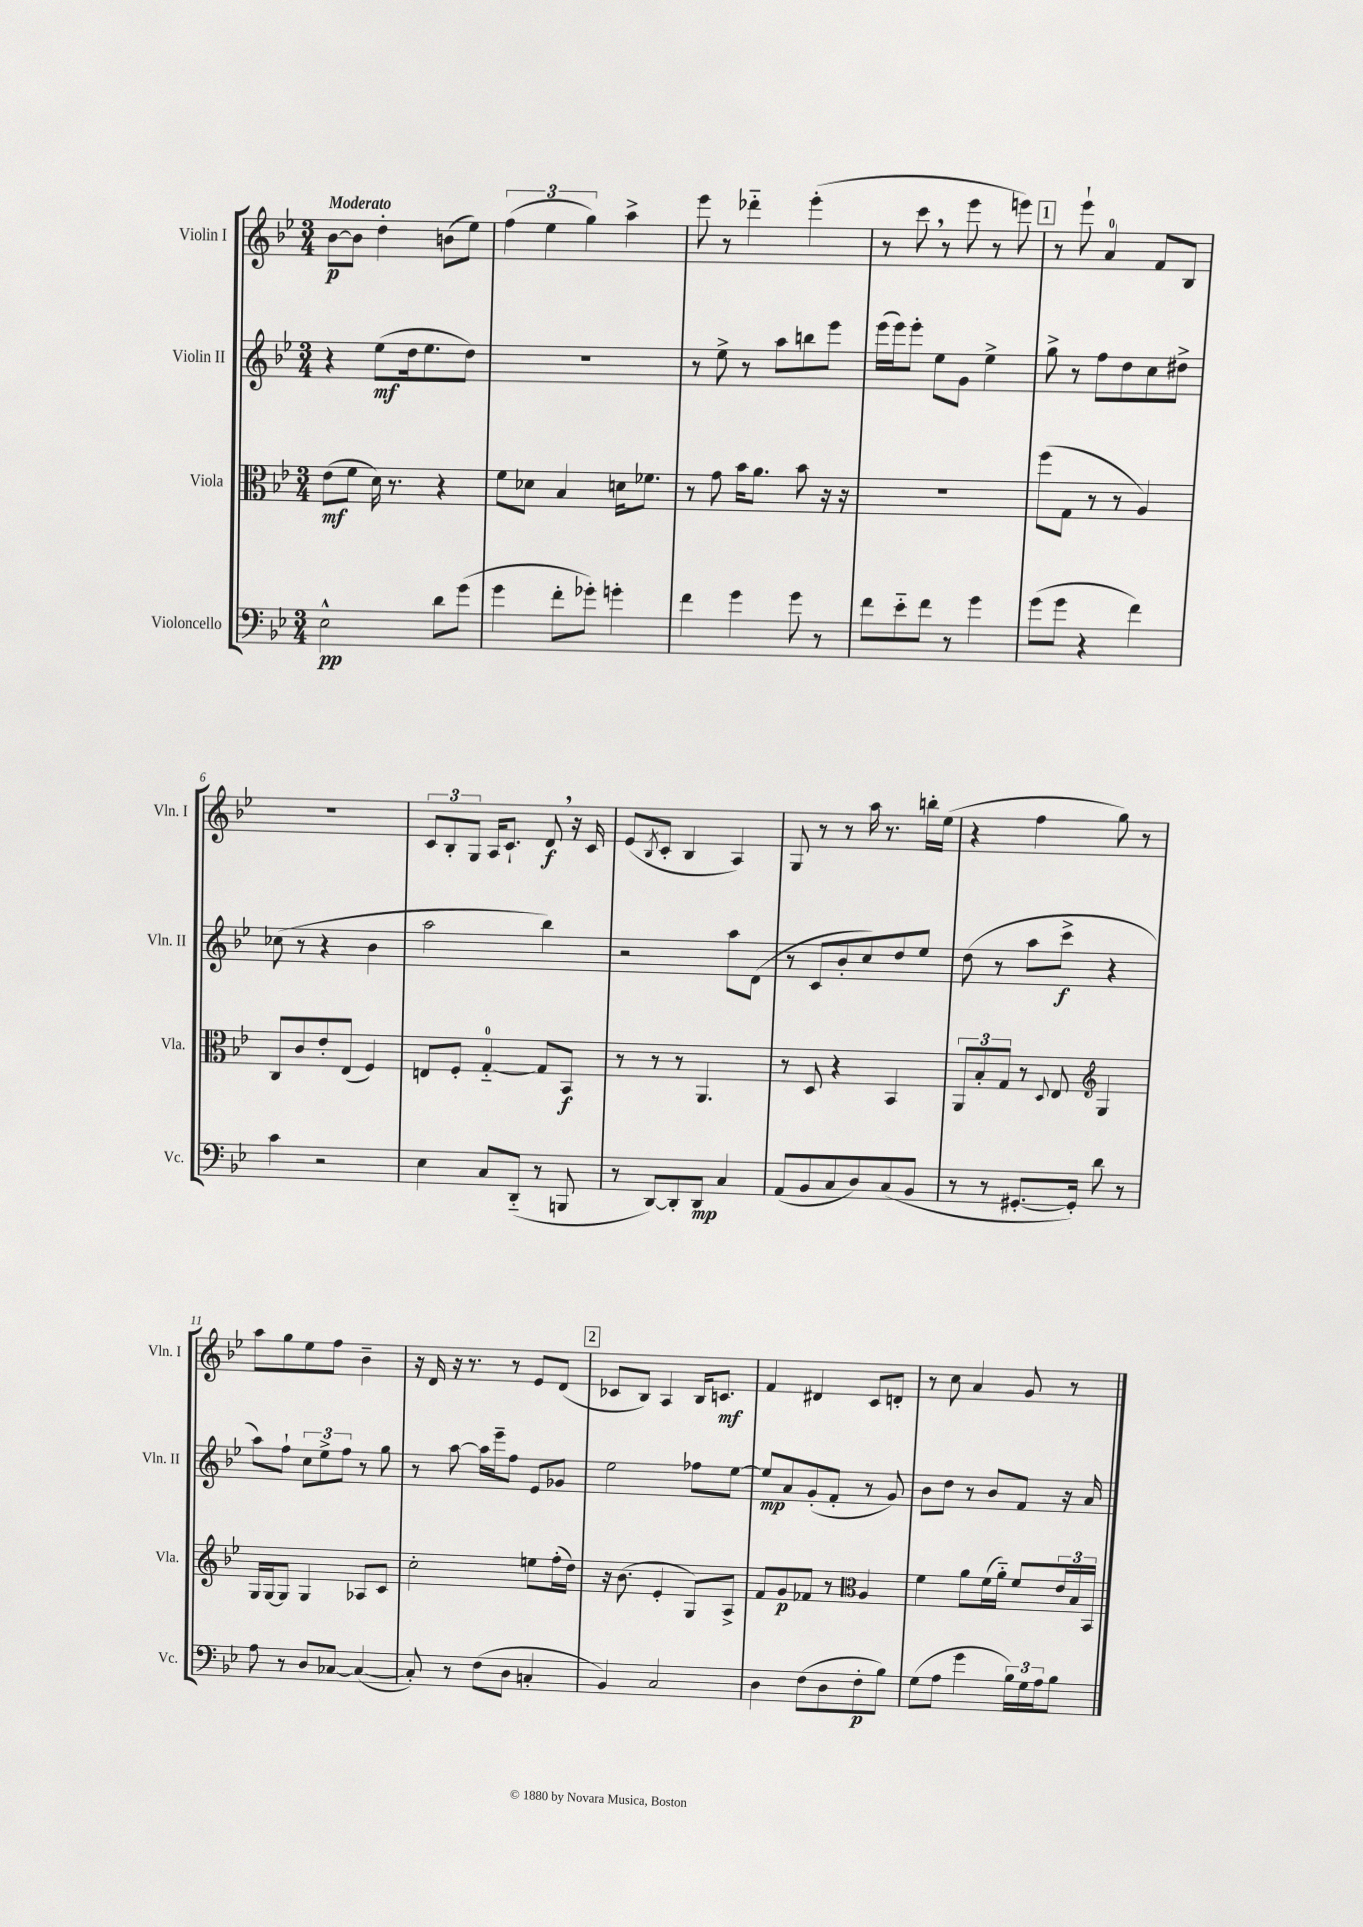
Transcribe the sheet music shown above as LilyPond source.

<<
\new StaffGroup <<
\new Staff = "s0" \with { instrumentName = "Violin I" shortInstrumentName = "Vln. I" } {
    \clef treble \key bes \major \numericTimeSignature \time 3/4 \tempo "Moderato"
    bes'8~\p bes'8 d''4-. b'8( ees''8) |
    \tuplet 3/2 { f''4( ees''4 g''4) } a''4-> |
    ees'''8 r8 des'''4-_ ees'''4-.( |
    r8 c'''8 \breathe r8 ees'''8 r8 e'''8) |
    \mark \markup { \box "1" } r8 ees'''8-! a'4-0 f'8 bes8 |
    R2. |
    \tuplet 3/2 { c'8 bes8-. g8 } a16 c'8.-! d'8\f \breathe r16 c'16 |
    ees'8( \acciaccatura { bes8 } c'8-. bes4 a4) |
    g8 r8 r8 a''16 r8. b''16-. ees''16( |
    r4 f''4 g''8) r8 |
    a''8 g''8 ees''8 f''8 bes'4-- |
    r16 d'16 r16 r8. r8 ees'8 d'8( |
    \mark \markup { \box "2" } ces'8 bes8) a4 bes16 c'8.\mf |
    f'4 dis'4 c'8 d'8-. |
    r8 c''8 a'4 g'8 r8 \bar "|." |
}
\new Staff = "s1" \with { instrumentName = "Violin II" shortInstrumentName = "Vln. II" } {
    \clef treble \key bes \major \numericTimeSignature \time 3/4
    r4 ees''8\mf( d''16 ees''8. d''8) |
    R2. |
    r8 ees''8-> r8 a''8 b''8 ees'''8 |
    ees'''16( ees'''16) ees'''8-. ees''8 g'8 ees''4-> |
    \mark \markup { \box "1" } g''8-> r8 f''8 d''8 c''8 dis''8-> |
    ces''8( r8 r4 bes'4 |
    a''2 bes''4) |
    r2 a''8 d'8( |
    r8 c'8 bes'8-. c''8) d''8 ees''8 |
    d''8( r8 a''8 c'''8->\f r4 |
    a''8) f''8-! \tuplet 3/2 { c''8 ees''8-> f''8 } r8 g''8 |
    r8 a''8~ a''16 ees'''16-- f''8 ees'8 ges'8 |
    \mark \markup { \box "2" } ees''2 fes''8 ees''8~ |
    ees''8\mp a'8 g'8-.( f'8-. r8 g'8) |
    bes'8 d''8 r8 bes'8 f'8 r16 a'16 \bar "|." |
}
\new Staff = "s2" \with { instrumentName = "Viola" shortInstrumentName = "Vla." } {
    \clef alto \key bes \major \numericTimeSignature \time 3/4
    ees'8\mf( f'8 d'16) r8. r4 |
    f'8 des'8 bes4 d'16 fes'8. |
    r8 g'8 bes'16 a'8. bes'8 r16 r16 |
    R2. |
    \mark \markup { \box "1" } f''8( g8 r8 r8 a4) |
    c8 c'8 ees'8-. ees8( f4) |
    e8 f8-. g4-0~-_ g8 bes,8\f |
    r8 r8 r8 a,4. |
    r8 d8 r4 bes,4 |
    \tuplet 3/2 { a,8 bes8-. g8 } r8 \appoggiatura { d8 } ees8 \clef treble g4 |
    g16 g16~ g8 g4 aes8 c'8 |
    c''2-. e''8 f''16-.( d''16) |
    \mark \markup { \box "2" } r16 bes'8.( ees'4-. g8) a8-> |
    f'8 g'8\p fes'8 r8 \clef alto a4 |
    f'4 a'8 f'16( a'16-_) f'8 \tuplet 3/2 { ees'16 bes16 bes,16 } \bar "|." |
}
\new Staff = "s3" \with { instrumentName = "Violoncello" shortInstrumentName = "Vc." } {
    \clef bass \key bes \major \numericTimeSignature \time 3/4
    ees2-^\pp d'8 g'8( |
    g'4 f'8-. ges'8-.) g'4-. |
    f'4 g'4 g'8 r8 |
    f'8 ees'8-_ f'8 r8 g'4 |
    \mark \markup { \box "1" } g'8( g'8 r4 f'4) |
    c'4 r2 |
    ees4 c8 d,8-_( r8 b,,8 |
    r8 d,8~) d,8-. d,8\mp c4 |
    a,8( bes,8 c8 d8) c8( bes,8 |
    r8 r8 gis,8.~-. gis,16-.) d'8 r8 |
    a8 r8 d8 ces8~ ces4~( |
    ces8-.) r8 f8( d8 c4-. |
    \mark \markup { \box "2" } bes,4) c2 |
    d4 f8( d8 f8-.\p bes8) |
    g8( a8 g'4 \tuplet 3/2 { bes16) g16 a16 } bes8 \bar "|." |
}
>>
>>
